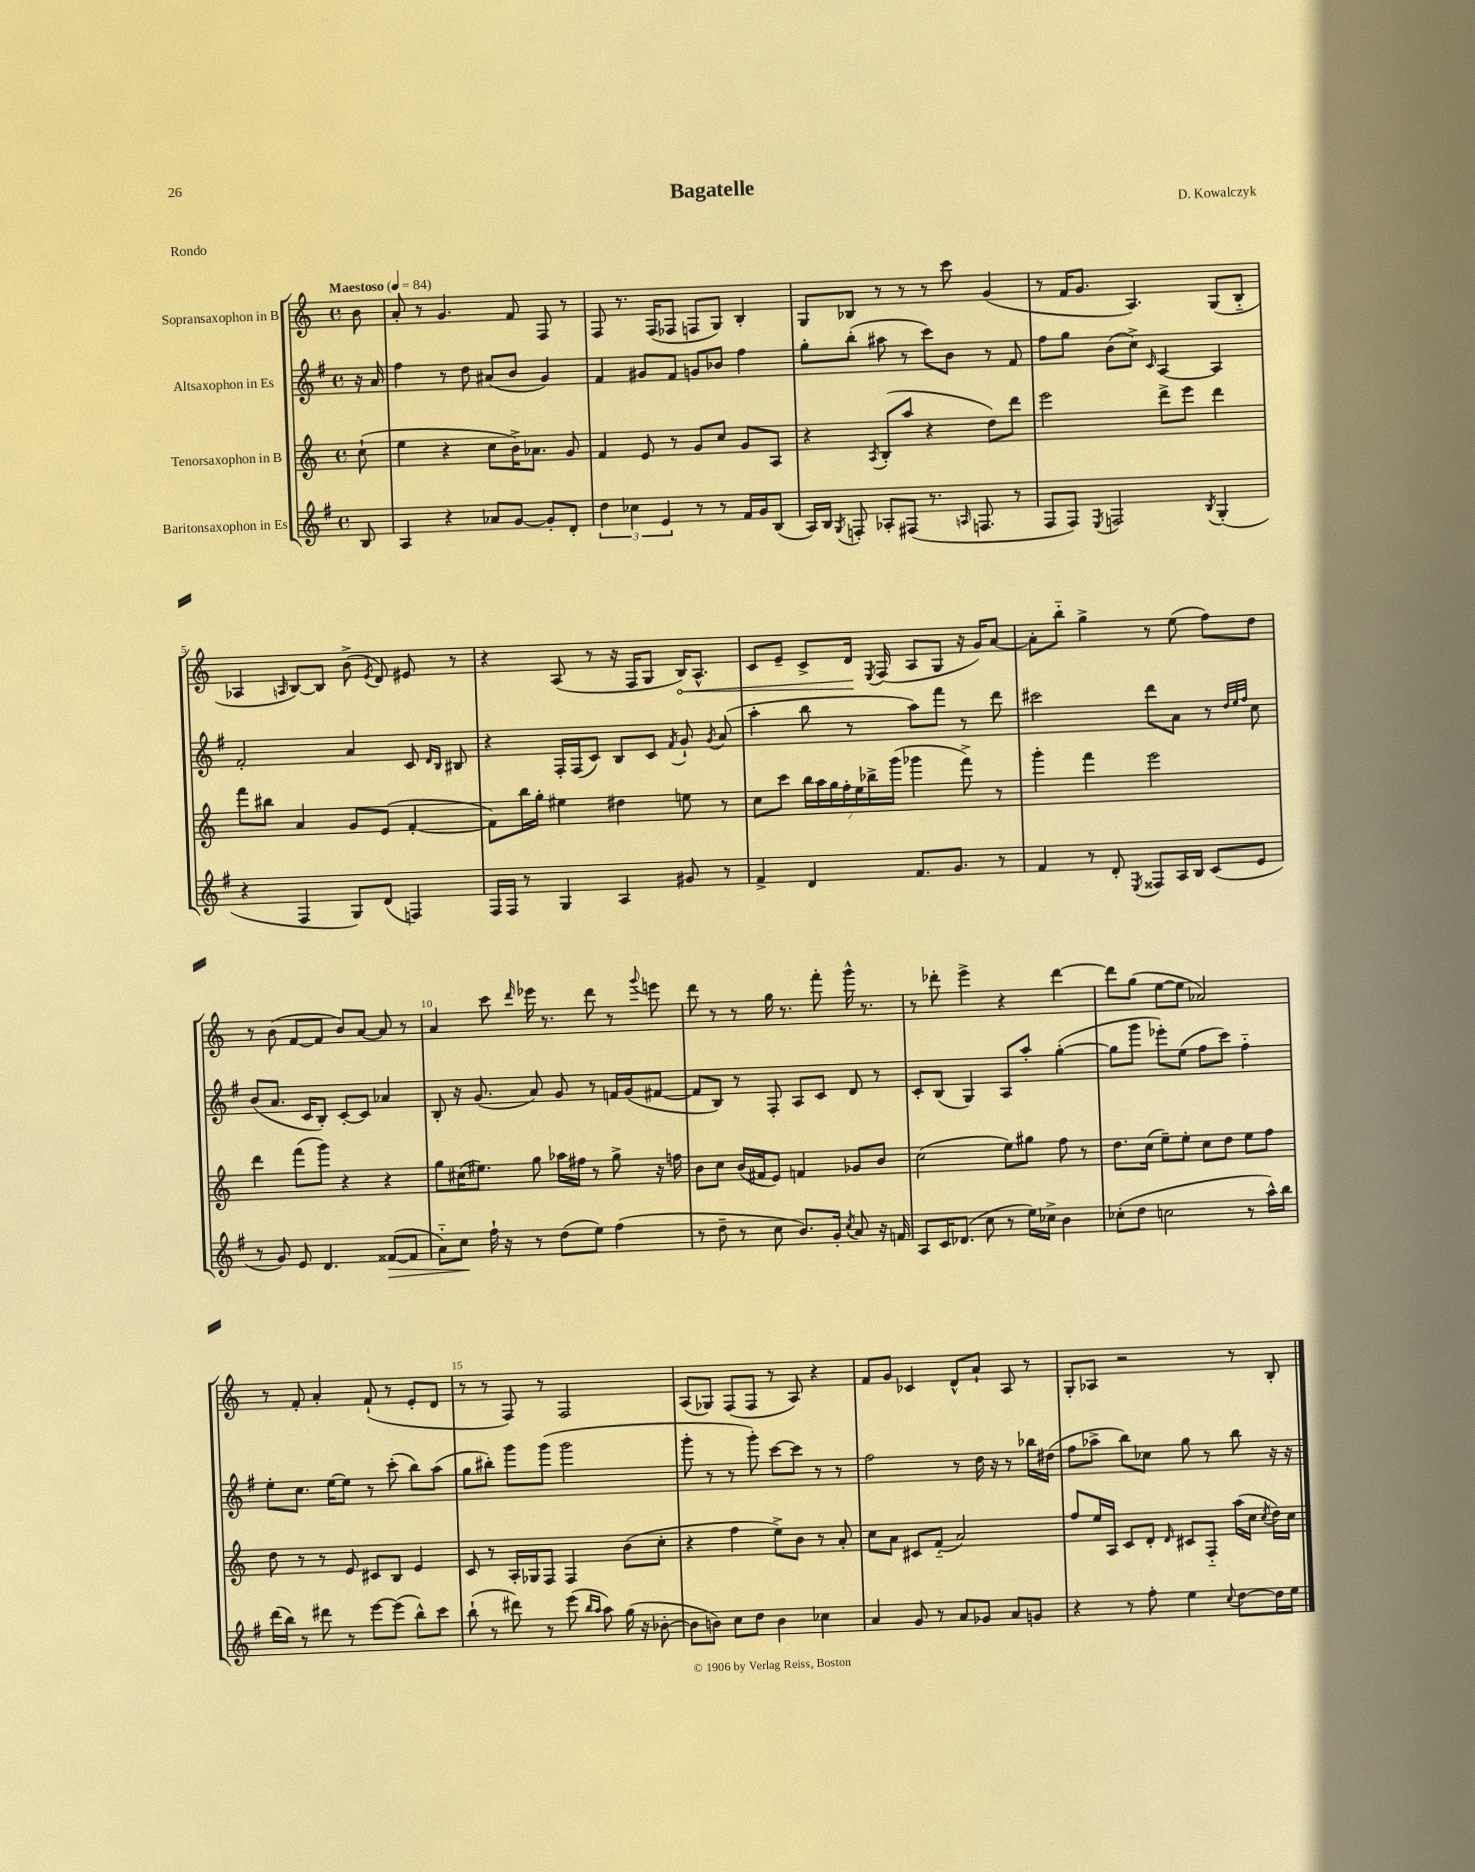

**kern	**kern	**kern	**kern
*staff4	*staff3	*staff2	*staff1
*clefG2	*clefG2	*clefG2	*clefG2
*k[f#]	*k[]	*k[f#]	*k[]
*M4/4	*M4/4	*M4/4	*M4/4
*met(c)	*met(c)	*met(c)	*met(c)
*MM84	*MM84	*MM84	*MM84
8B	(8cc`	16r	8b
.	.	16a	.
=	=	=	=
4A	4ee	4ff#	8a'
.	.	.	8r
4r	4r	8r	4.g
.	.	8dd	.
8a-	8cc	(8a#	.
[8g	16b^)	8b	8f
.	8.a-	.	.
8g']	.	4g)	8F
8d'	8g	.	8r
=	=	=	=
6dd	4f	4f#	8F
.	.	.	8.r
6cc-	.	.	.
.	8e	8g#	.
.	.	.	(16F
6e	.	.	.
.	8r	8f#	8F-
8r	8g	8g	8F
8r	8cc	8b-	8G)
16f#	8g	4ff#	4B'
16g	.	.	.
(8B	8A	.	.
=	=	=	=
16A)	4r	8gg'	8G
16B	.	.	.
8qG	.	.	.
8F'	.	(8bb'	8B-
.	8qA	.	.
8A-'	(8B'	8aa#	8r
(8F#	8aa	8r	8r
8.r	4r	8ccc)	8r
.	.	8b	8ccc
16qqA	.	.	.
8.F	.	.	.
.	8dd)	8r	(4g
8r	8ddd	8f#	.
=	=	=	=
8F#	2eee	8ff#	8r
8F#)	.	8gg	16f
.	.	.	8.g
8qE	.	.	.
2F	.	(8b	.
.	.	8cc^)	4.A)
.	.	16qqc	.
.	8ddd^	[4A	.
.	8eee	.	.
8qB	.	.	.
(4G'	4ddd	4A]	(8G
.	.	.	8B'~
=	=	=	=
4r	8fff	2f#'	4A-
.	8bb#	.	.
.	.	.	16qqA
4F#	4a	.	[8B)
.	.	.	8B]
8G)	8g	4a	(8b^
.	.	.	8qe
(8d	(8e	.	8d)
4F)	[4f'	8c	8e#
.	.	16qqd	.
.	.	16qqB	.
.	.	8B#	8r
=	=	=	=
16F#	8f])	4r	4r
16F#	.	.	.
8r	16bb	.	.
.	16gg'	.	.
4G	4ee#	16F#'	(8A
.	.	(16F#	.
.	.	8c)	8r
4A	4dd#	8B	16r
.	.	.	16F
.	.	8c	8G
.	.	8qf#	.
8g#	8ee	8g`	16B)
.	.	.	8.A^^
.	.	8qg	.
8r	8r	(8a	.
=	=	=	=
4f#^	8cc	4aa'	8c
.	8ccc	.	8e~
4d	28bb	8bb	8c^
.	28aa	.	.
.	28gg	.	.
.	28ff'	.	.
.	.	8r	16d
.	28ee	.	.
.	28bb-^	.	.
.	.	.	8qE
.	.	.	(16F
.	(28ggg	.	.
8.f#	4ggg-	8aa)	8A
.	.	8fff#	8G
8.g	.	.	.
.	8fff^)	8r	16r
.	.	.	16g)
8r	8r	8ddd	[8a
=	=	=	=
4f#	4ggg'	2ccc#	8a']
.	.	.	8bb'~
8r	4fff	.	4gg^
8d'	.	.	.
8qE	.	.	.
8F##	2eee	8ddd	8r
16A	.	8a	(8ee
16B	.	.	.
(8c	.	8r	8ff)
.	.	32qqdd	.
.	.	32qqee	.
.	.	32qqff#	.
8e	.	8cc	8dd
=	=	=	=
8r	4ddd	(8b	8r
8g)	.	8.a	(8b
8e	(8fff	.	[8f
.	.	16c	.
4.d	8ggg)	8B')	8f]
.	4r	[8c'	8b)
.	.	8c]	[8a
([8f##	4r	4a-	8a]
8f##]	.	.	8r
=	=	=	=
8a'~)	8gg	8B'	4a
8cc	(16cc#	16r	.
.	8.ee#)	(8.g	.
16ff#`	.	.	8ccc
16r	.	.	.
.	.	.	16qqddd
8r	8gg	8a)	16eee-
.	.	.	8.r
(8dd	16aa-	8g	.
.	16ff#	.	.
8ee)	8r	8r	8ddd
(4ff#	8gg^	16f	8r
.	.	(16g	.
.	.	.	8qqggg
.	16r	[8f#	8eee
.	16ff	.	.
=	=	=	=
8r	8b	8f#]	8ddd
8dd~	8cc	8B)	8r
8r	(16b	8r	8r
.	16f#	.	.
8cc	8e)	8F#'	16gg
.	.	.	8.r
8.b)	4f	8A	.
.	.	8c	8fff'
16g'	.	.	.
8qcc	.	.	.
8a	8g-	8d	16ggg^^
.	.	.	8.r
16r	8b	8r	.
16f	.	.	.
=	=	=	=
8A	(2cc	8c'	8r
16c	.	(8B	8ddd-'
(8.d-	.	.	.
.	.	4G)	4eee^
8cc	.	.	.
8r	8ee)	8A	4r
16ee)	8gg#	8aa'	.
16cc-^	.	.	.
4b	8ff	([4gg'	[4ddd-
.	8r	.	.
=	=	=	=
(8cc-'	8.dd	8gg]	8ddd-]
8dd	.	8ggg	(8gg
.	(16cc	.	.
2cc	8ee~)	8eee-')	[8ee
.	8ee'	(8ee	8ee]
.	8cc	8ff#	2a-)
.	8dd	8ccc)	.
8r	8ee	4ff#'~	.
16aa^^)	8ff	.	.
16bb	.	.	.
=	=	=	=
(16ddd	8dd	8ee'	8r
16bb)	.	.	.
8r	8r	8.cc	8f'
8ddd#	8r	.	4a'
.	.	[16ee	.
8r	8e	8ee]	.
[8eee	8c#	8r	(8f`
(8eee]	8B	(8ccc'	8r
8bb^^)	4e	8bb)	8e'
8ccc	.	(8aa	8d
=	=	=	=
(8bb`	8c	8gg	8r
8r	8r	8bb#')	8r
8ddd#)	16A'	8ggg	8F)
.	16G-	.	.
8r	8F	(8ggg	8r
(8eee	4F	2ggg	2F
16qqbb	.	.	.
16qqaa	.	.	.
8aa)	.	.	.
(16gg	(8b	.	.
16r	.	.	.
[8b-'	8cc'	.	.
=	=	=	=
8b-]	4r	8ggg'	(8A
8b)	.	8r	8G-)
8cc	4ff	8r	(8F
8dd	.	8ggg')	8F
4b	8ee^)	[8ccc	8r
.	8b	8ccc]	8A)
4cc-	8r	8r	4r
.	8a'	8r	.
=	=	=	=
4a	8cc	2ff#	8f
.	8a	.	8g
8g	8c#	.	4c-
8r	(8f'~	.	.
8a	2a)	8r	8d^^
8g-	.	16dd	8a`
.	.	16r	.
8a	.	8r	8A
8g	.	16bb-	8r
.	.	(16dd#	.
=	=	=	=
4r	8ff	8ff#	8G'
.	16ee	8aa-^	8A-
.	16A	.	.
8r	8c	8bb)	2r
8ff#'	8d'	8cc-	.
.	16qqd	.	.
4ee	8c#	8gg	.
.	8F'~	8r	.
8qqcc	.	.	.
[8dd	(16aa	8bb	8r
.	16cc	.	.
.	8qcc	.	.
16dd]	16dd)	16r	8B'
16ee	16cc	16r	.
==	==	==	==
*-	*-	*-	*-
